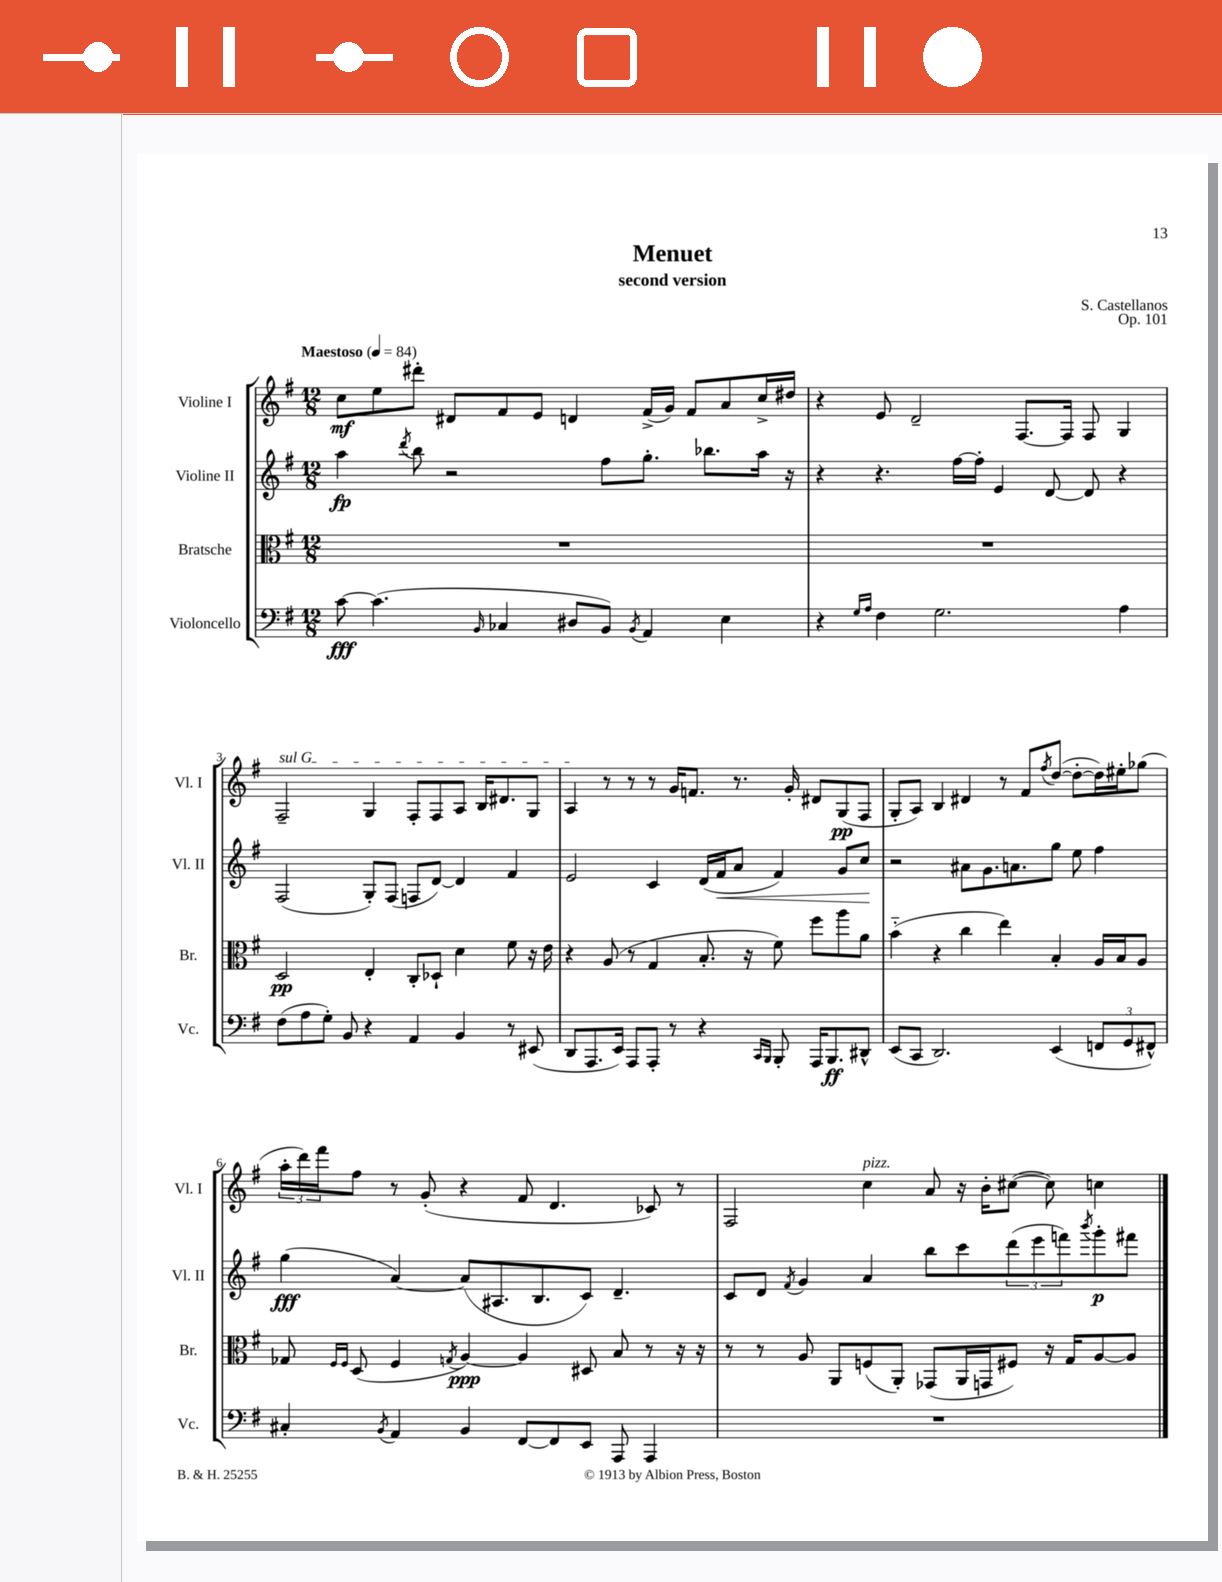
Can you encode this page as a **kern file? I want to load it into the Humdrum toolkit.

**kern	**dynam	**kern	**dynam	**kern	**dynam	**kern	**dynam
*part4	*part4	*part3	*part3	*part2	*part2	*part1	*part1
*staff4	*staff4	*staff3	*staff3	*staff2	*staff2	*staff1	*staff1
*I"Violoncello	*	*I"Bratsche	*	*I"Violine II	*	*I"Violine I	*
*I'Vc.	*	*I'Br.	*	*I'Vl. II	*	*I'Vl. I	*
*clefF4	*	*clefC3	*	*clefG2	*	*clefG2	*
*k[f#]	*	*k[f#]	*	*k[f#]	*	*k[f#]	*
*M12/8	*	*M12/8	*	*M12/8	*	*M12/8	*
*MM84	*	*MM84	*	*MM84	*	*MM84	*
=1	=1	=1	=1	=1	=1	=1	=1
!	!	!	!	!	!	!LO:TX:a:B:t=Maestoso	!
[8c\	fff	1.r	.	4aa\	fp	8cc\L	mf
(4.c\]	.	.	.	.	.	8ee\	.
.	.	.	.	8qddd/	.	.	.
.	.	.	.	8bb\	.	8ddd#X'\J	.
.	.	.	.	2r	.	8d#X/L	.
16qqBB/	.	.	.	.	.	.	.
4C-X/	.	.	.	.	.	8f#/	.
.	.	.	.	.	.	8e/J	.
8D#X/L	.	.	.	.	.	4dn/	.
8BB/J)	.	.	.	8ff#\L	.	.	.
8qBB/	.	.	.	.	.	.	.
4AA/	.	.	.	8.gg'\J	.	(16f#^/LL	.
.	.	.	.	.	.	16g/JJ)	.
.	.	.	.	.	.	8f#/L	.
.	.	.	.	8.bb-X\L	.	.	.
4E\	.	.	.	.	.	8a/	.
.	.	.	.	16aa\Jk	.	16cc^/L	.
.	.	.	.	16r	.	16dd#X/JJ	.
=2	=2	=2	=2	=2	=2	=2	=2
4r	.	1.r	.	4r	.	4r	.
16qqG/LL	.	.	.	.	.	.	.
16qqA/JJ	.	.	.	.	.	.	.
4F#\	.	.	.	4.r	.	8e/	.
.	.	.	.	.	.	2d~/	.
2.G\	.	.	.	.	.	.	.
.	.	.	.	[16ff#\LL	.	.	.
.	.	.	.	16ff#'\JJ]	.	.	.
.	.	.	.	4e/	.	.	.
.	.	.	.	.	.	[8.F#/L	.
.	.	.	.	[8d/	.	.	.
.	.	.	.	.	.	16F#/Jk]	.
.	.	.	.	8d/]	.	8F#/	.
4A\	.	.	.	4r	.	4G/	.
!!LO:LB:g=z
=3	=3	=3	=3	=3	=3	=3	=3
!	!	!	!	!	!	!LO:TX:a:i:t=sul G	!
(8F#\L	.	2D/	pp	(2F#/	.	2F#~/	.
8A\	.	.	.	.	.	.	.
8G'\J)	.	.	.	.	.	.	.
8BB/	.	.	.	.	.	.	.
4r	.	4E'/	.	8G'/L)	.	4G/	.
.	.	.	.	(8F#/J	.	.	.
4AA/	.	8C'/L	.	8Fn/L	.	8F#'/L	.
.	.	8D-X`/J	.	[8d/J)	.	8F#/	.
4BB/	.	4d\	.	4d/]	.	8A/J	.
.	.	.	.	.	.	16B/KL	.
.	.	.	.	.	.	8.d#X/	.
8r	.	8f#\	.	4f#/	.	.	.
(8EE#X/	.	16r	.	.	.	8G/J	.
.	.	16e\	.	.	.	.	.
=4	=4	=4	=4	=4	=4	=4	=4
8DD/L	.	4r	.	2e/	.	4A/	.
8.AAA/	.	.	.	.	.	.	.
.	.	(8A/	.	.	.	8r	.
16EE/Jk)	.	.	.	.	.	.	.
8AAA/L	.	8r	.	.	.	8r	.
8AAA'/J	.	4G/	.	4c/	.	8r	.
8r	.	.	.	.	.	16g/KL	.
.	.	.	.	.	.	8.fn/J	.
4r	.	8.B'/	.	(16d/LL	.	.	.
!	!	!	!	!	!LO:HP:b	!	!
.	.	.	.	16f#/J	<	.	.
.	.	.	.	8a/J	.	8.r	.
.	.	16r	.	.	.	.	.
16qqCC/LL	.	.	.	.	.	.	.
16qqBBB/JJ	.	.	.	.	.	.	.
8BBB'/	.	8f#\)	.	4f#/)	.	.	.
.	.	.	.	.	.	16g'/	.
16AAA/KL	.	8ff#\L	.	.	.	8d#X/L	.
8.BBB/	ff	.	.	.	.	.	.
.	.	8aa\	.	8g/L	.	(8G/	pp
8DD#X^^/J	.	8a\J	.	8cc/J	.	8F#/J	.
.	.	.	.	.	[	.	.
=5	=5	=5	=5	=5	=5	=5	=5
(8EE/L	.	(4b\	.	2r	.	8G'/L	.
8CC/J	.	.	.	.	.	8A/J)	.
2.DD/)	.	4r	.	.	.	4B/	.
.	.	4cc\	.	8a#X\L	.	4d#X/	.
.	.	.	.	8.g\	.	.	.
.	.	4ee\)	.	.	.	8r	.
.	.	.	.	8.an\	.	.	.
.	.	.	.	.	.	8f#/L	.
.	.	.	.	.	.	8qff#/	.
(4EE/	.	4B'/	.	8gg\J	.	([8dd/J	.
.	.	.	.	8ee\	.	8dd'\L_	.
12FFn/L	.	16A/LL	.	4ff#\	.	16dd\L])	.
.	.	16B/J	.	.	.	16ee#X'\J	.
12GG/	.	.	.	.	.	.	.
.	.	8A/J	.	.	.	(8gg-X\J	.
12FF#X^^/J)	.	.	.	.	.	.	.
!!LO:LB:g=z
=6	=6	=6	=6	=6	=6	=6	=6
4C#X'/	.	8G-X/	.	(4gg\	fff	24aa'\LL	.
.	.	.	.	.	.	24ddd\)	.
.	.	.	.	.	.	24fff#\J	.
.	.	16qqF#/LL	.	.	.	.	.
.	.	16qqF#/JJ	.	.	.	.	.
.	.	(8D/	.	.	.	8ff#\J	.
8qBB/	.	.	.	.	.	.	.
4AA/	.	4F#/	.	[4a/)	.	8r	.
.	.	.	.	.	.	(8g'/	.
.	.	8qGn/	.	.	.	.	.
4BB/	.	[4A/)	ppp	(8a/L]	.	4r	.
.	.	.	.	8.A#X/	.	.	.
[8FF#/L	.	4A/]	.	.	.	8f#/	.
.	.	.	.	8.B/	.	.	.
8FF#/]	.	.	.	.	.	4.d/	.
8EE/J	.	8D#X/	.	8c/J)	.	.	.
8AAA/	.	8B/	.	4.d~/	.	.	.
4AAA/	.	8r	.	.	.	8c-X/)	.
.	.	16r	.	.	.	8r	.
.	.	16r	.	.	.	.	.
=7	=7	=7	=7	=7	=7	=7	=7
1.r	.	8r	.	8c/L	.	2F#/	.
.	.	8r	.	8d/J	.	.	.
.	.	.	.	8qf#/	.	.	.
.	.	8A/	.	4g/	.	.	.
.	.	8AA/L	.	.	.	.	.
!	!	!	!	!	!	!LO:TX:a:i:t=pizz.	!
.	.	(8Fn/	.	4a/	.	4cc\	.
.	.	8AA'/J)	.	.	.	.	.
.	.	(8GG-X/L	.	8bb\L	.	8a/	.
.	.	16AA/L	.	8ccc\	.	16r	.
.	.	16GGn/J	.	.	.	16b'\KL	.
.	.	8F#X/J)	.	(12ddd\	.	([8cc#X\J	.
.	.	.	.	12eee\	.	.	.
.	.	16r	.	.	.	8cc#\])	.
.	.	.	.	12fffn\)	.	.	.
.	.	16G/KL	.	.	.	.	.
.	.	.	.	8qbbb/	.	.	.
.	.	[8A/	.	8ggg'\	p	4ccn\	.
.	.	8A/J]	.	8fff#X\J	.	.	.
==	==	==	==	==	==	==	==
*-	*-	*-	*-	*-	*-	*-	*-
